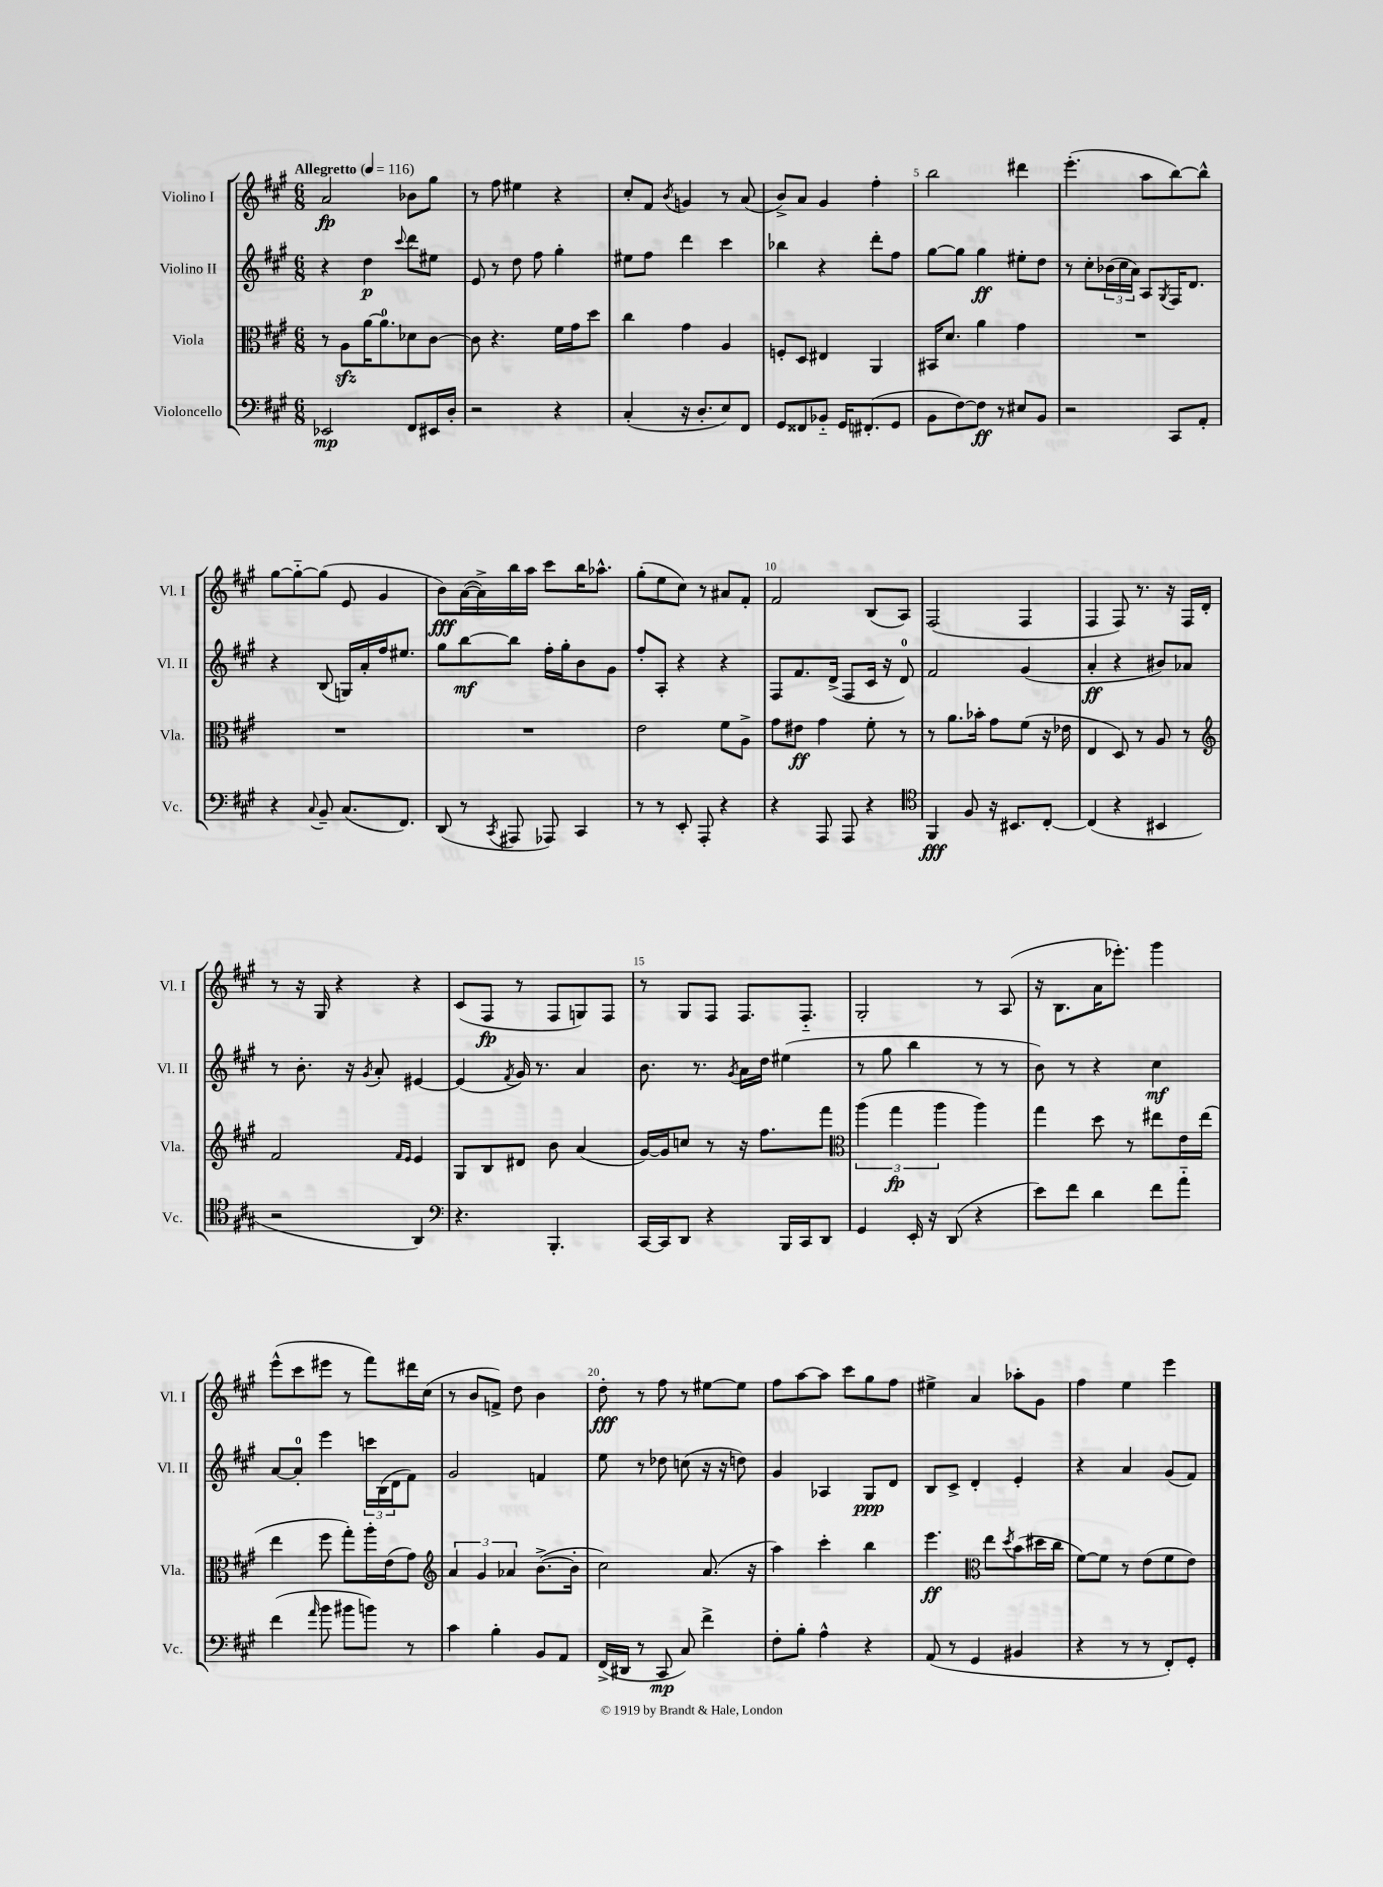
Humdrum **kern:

**kern	**dynam	**kern	**dynam	**kern	**dynam	**kern	**dynam
*part4	*part4	*part3	*part3	*part2	*part2	*part1	*part1
*staff4	*staff4	*staff3	*staff3	*staff2	*staff2	*staff1	*staff1
*I"Violoncello	*	*I"Viola	*	*I"Violino II	*	*I"Violino I	*
*I'Vc.	*	*I'Vla.	*	*I'Vl. II	*	*I'Vl. I	*
*clefF4	*	*clefC3	*	*clefG2	*	*clefG2	*
*k[f#c#g#]	*	*k[f#c#g#]	*	*k[f#c#g#]	*	*k[f#c#g#]	*
*M6/8	*	*M6/8	*	*M6/8	*	*M6/8	*
*MM116	*	*MM116	*	*MM116	*	*MM116	*
=1	=1	=1	=1	=1	=1	=1	=1
!	!	!	!	!	!	!LO:TX:a:B:t=Allegretto	!
2EE-X/	mp	8r	.	4r	.	2a/	fp
.	.	8Azz\L	.	.	.	.	.
.	.	[16a\K	.	4dd\	p	.	.
.	.	8.a\]	.	.	.	.	.
.	.	.	.	8qqccc#/	.	.	.
8FF#/L	.	8d-X\	.	8ddd\L	.	8b-X\L	.
16EE#X/L	.	[8c#\J	.	8ee#X\J	.	8gg#\J	.
16D'/JJ	.	.	.	.	.	.	.
=2	=2	=2	=2	=2	=2	=2	=2
2r	.	8c#\]	.	8e/	.	8r	.
.	.	4.r	.	8r	.	8ff#\	.
.	.	.	.	8dd\	.	4ee#X\	.
.	.	.	.	8ff#\	.	.	.
4r	.	16f#\LL	.	4gg#'\	.	4r	.
.	.	16g#\J	.	.	.	.	.
.	.	8dd\J	.	.	.	.	.
=3	=3	=3	=3	=3	=3	=3	=3
(4C#'/	.	4cc#\	.	8ee#X\L	.	8cc#'/L	.
.	.	.	.	8ff#\J	.	8f#/J	.
.	.	.	.	.	.	8qb/	.
16r	.	4g#\	.	4ddd\	.	4gn/	.
8.D'/L	.	.	.	.	.	.	.
8E/)	.	4A/	.	4ccc#\	.	8r	.
8FF#/J	.	.	.	.	.	(8a/	.
=4	=4	=4	=4	=4	=4	=4	=4
8GG#/L	.	8Fn'/L	.	4bb-X\	.	8b^/L)	.
8FF##X/	.	8D/J	.	.	.	8a/J	.
8BB-X/J	.	4E#X/	.	4r	.	4g#/	.
16GG#/KL	.	.	.	.	.	.	.
(8.FF#X'/	.	.	.	.	.	.	.
.	.	4AA/	.	8ddd'\L	.	4ff#'\	.
8GG#/J	.	.	.	8ff#\J	.	.	.
=5	=5	=5	=5	=5	=5	=5	=5
8BB\L	.	16BB#X/KL	.	[8gg#\L	.	2bb\	.
.	.	8.d/J	.	.	.	.	.
[8F#\)	.	.	.	8gg#\J]	.	.	.
8F#\J]	ff	4a\	.	4gg#\	ff	.	.
8r	.	.	.	.	.	.	.
8E#X/L	.	4g#\	.	8ee#X'\L	.	4ddd#X\	.
8BB/J	.	.	.	8dd\J	.	.	.
=6	=6	=6	=6	=6	=6	=6	=6
2r	.	2.r	.	8r	.	(4.eee'\	.
.	.	.	.	8cc#'\L	.	.	.
.	.	.	.	(24b-X\L	.	.	.
.	.	.	.	24cc#\	.	.	.
.	.	.	.	24a\JJ)	.	.	.
.	.	.	.	8A/L	.	8aa\L	.
.	.	.	.	8qG#/	.	.	.
8CC#/L	.	.	.	16F#/K	.	[8bb\)	.
.	.	.	.	8.d/J	.	.	.
8AA'/J	.	.	.	.	.	8bb^^\J]	.
!!LO:LB:g=z
=7	=7	=7	=7	=7	=7	=7	=7
4r	.	2.r	.	4r	.	[8gg#\L	.
.	.	.	.	.	.	8gg#\_	.
8qqC#/	.	.	.	.	.	.	.
8BB~/	.	.	.	(8B/	.	(8gg#\J]	.
(8.C#/L	.	.	.	16Gn/LL)	.	8e/	.
.	.	.	.	16a'/	.	.	.
.	.	.	.	16ff#/J	.	4g#/	.
8.FF#/J)	.	.	.	8.ee#X/J	.	.	.
=8	=8	=8	=8	=8	=8	=8	=8
(8DD/	.	2.r	.	8gg#\L	.	8b\L)	fff
8r	.	.	.	[8bb\	mf	([16a\L	.
.	.	.	.	.	.	16a^\])	.
8qCC#/	.	.	.	.	.	.	.
8AAA#X/	.	.	.	8bb\J]	.	16bb\	.
.	.	.	.	.	.	16aa\JJ	.
8AAA-X/)	.	.	.	16ff#'\LL	.	8ccc#\L	.
.	.	.	.	16gg#'\J	.	.	.
4CC#/	.	.	.	8b\	.	16bb\K	.
.	.	.	.	.	.	8.aa-X^^\J	.
.	.	.	.	8g#\J	.	.	.
=9	=9	=9	=9	=9	=9	=9	=9
8r	.	2e\	.	8ff#'/L	.	(8gg#'\L	.
8r	.	.	.	8A'/J	.	8ee\	.
8EE'/	.	.	.	4r	.	8cc#\J)	.
8AAA'/	.	.	.	.	.	8r	.
4r	.	8f#\L	.	4r	.	8a#X/L	.
.	.	8A^\J	.	.	.	8f#'/J	.
=10	=10	=10	=10	=10	=10	=10	=10
4r	.	8g#\L	.	8F#/L	.	2f#/	.
.	.	8e#X\J	ff	8.f#/	.	.	.
8AAA/	.	4g#\	.	.	.	.	.
.	.	.	.	(16d^/Jk	.	.	.
8AAA/	.	.	.	8F#/L	.	.	.
4r	.	8f#'\	.	16c#/Jk	.	(8B/L	.
.	.	.	.	16r	.	.	.
.	.	8r	.	8d/)	.	8A/J)	.
=11	=11	=11	=11	=11	=11	=11	=11
*clefC4	*	*	*	*	*	*	*
4FF#/	fff	8r	.	2f#/	.	(2F#/	.
.	.	8.a\L	.	.	.	.	.
8F#/	.	.	.	.	.	.	.
.	.	16b-X'\Jk	.	.	.	.	.
16r	.	8g#\L	.	.	.	.	.
8.BB#X/L	.	.	.	.	.	.	.
.	.	(8f#\J	.	(4g#/	.	4F#/	.
[8C#'/J	.	16r	.	.	.	.	.
.	.	16e-X\	.	.	.	.	.
=12	=12	=12	=12	=12	=12	=12	=12
(4C#/]	.	4E/	.	4a'/	ff	4F#/	.
4r	.	8D/)	.	4r	.	8F#/)	.
.	.	8r	.	.	.	8.r	.
4BB#X/	.	8A/	.	8b#X/L)	.	.	.
.	.	.	.	.	.	16r	.
.	.	8r	.	8a-X/J	.	16F#/LL	.
.	.	.	.	.	.	16d'/JJ	.
!!LO:LB:g=z
=13	=13	=13	=13	=13	=13	=13	=13
*	*	*clefG2	*	*	*	*	*
2r	.	2f#/	.	8r	.	8r	.
.	.	.	.	8.b'\	.	16r	.
.	.	.	.	.	.	16G#/	.
.	.	.	.	.	.	4r	.
.	.	.	.	16r	.	.	.
.	.	.	.	8qg#/	.	.	.
.	.	.	.	8a'/	.	.	.
.	.	16qqf#/LL	.	.	.	.	.
.	.	16qqe/JJ	.	.	.	.	.
4AA/)	.	4e/	.	[4e#X/	.	4r	.
=14	=14	=14	=14	=14	=14	=14	=14
*clefF4	*	*	*	*	*	*	*
4.r	.	8G#/L	.	(4e#/]	.	(8c#/L	.
.	.	8B/	.	.	.	8F#/J	fp
.	.	.	.	8qf#/	.	.	.
.	.	8d#X/J	.	16g#/)	.	8r	.
.	.	.	.	8.r	.	.	.
4.BBB'/	.	8b\	.	.	.	8F#/L	.
.	.	(4a/	.	4a/	.	8Gn/)	.
.	.	.	.	.	.	8F#/J	.
=15	=15	=15	=15	=15	=15	=15	=15
[16CC#/LL	.	[16g#/LL)	.	8.b\	.	8r	.
16CC#/J]	.	16g#/J]	.	.	.	.	.
8DD/J	.	8ccn/J	.	.	.	8G#/L	.
.	.	.	.	8.r	.	.	.
4r	.	8r	.	.	.	8F#/J	.
.	.	.	.	8qg#/	.	.	.
.	.	16r	.	16a\LL	.	8.F#/L	.
.	.	8.ff#\L	.	16dd\JJ	.	.	.
16BBB/LL	.	.	.	(4ee#X\	.	.	.
16CC#/J	.	.	.	.	.	8.F#/J	.
8DD/J	.	8fff#\J	.	.	.	.	.
=16	=16	=16	=16	=16	=16	=16	=16
*	*	*clefC3	*	*	*	*	*
4GG#/	.	(6aa\	.	8r	.	2G#'/	.
.	.	.	.	8gg#\	.	.	.
.	.	6gg#\	fp	.	.	.	.
16EE'/	.	.	.	4bb\	.	.	.
16r	.	.	.	.	.	.	.
.	.	6aa\	.	.	.	.	.
(8DD/	.	.	.	.	.	.	.
4r	.	4aa\)	.	8r	.	8r	.
.	.	.	.	8r	.	(8A/	.
=17	=17	=17	=17	=17	=17	=17	=17
8e\L)	.	4gg#\	.	8b\)	.	16r	.
.	.	.	.	.	.	8.B\L	.
8f#\J	.	.	.	8r	.	.	.
4d\	.	8dd\	.	4r	.	16a\K	.
.	.	.	.	.	.	8.eee-X'\J)	.
.	.	8r	.	.	.	.	.
8f#\L	.	8ee#X\L	.	4cc#\	mf	4ggg#\	.
8a\J	.	16e\L	.	.	.	.	.
.	.	(16ee#\JJ	.	.	.	.	.
!!LO:LB:g=z
=18	=18	=18	=18	=18	=18	=18	=18
(4f#\	.	4ee\	.	[8a/L	.	(8eee^^\L	.
.	.	.	.	8a'/J]	.	8ccc#\	.
16qqa/	.	.	.	.	.	.	.
8b\	.	8ff#\	.	4eee\	.	8eee#X\J	.
8b#X\L	.	8gg#'\L)	.	.	.	8r	.
8bn\J)	.	16aa'\L	.	24cccn\LL	.	8fff#\L)	.
.	.	.	.	(24B\	.	.	.
.	.	(16e\J	.	.	.	.	.
.	.	.	.	24d\J	.	.	.
8r	.	8g#\J)	.	8f#\J)	.	16ddd#X\L	.
.	.	.	.	.	.	(16cc#\JJ	.
=19	=19	=19	=19	=19	=19	=19	=19
*	*	*clefG2	*	*	*	*	*
4c#\	.	6a/	.	2g#/	.	8r	.
.	.	.	.	.	.	8b/L	.
.	.	6g#/	.	.	.	.	.
4B'\	.	.	.	.	.	8fn^/J)	.
.	.	6a-X/	.	.	.	.	.
.	.	.	.	.	.	8dd\	.
8BB/L	.	([8.b^\L	.	4fn/	.	4b\	.
8AA/J	.	.	.	.	.	.	.
.	.	16b'\Jk]	.	.	.	.	.
=20	=20	=20	=20	=20	=20	=20	=20
(16FF#^/LL	.	2cc#\)	.	8ee\	.	8dd'\	fff
16DD#X/JJ	.	.	.	.	.	.	.
8r	.	.	.	8r	.	8r	.
8CC#/	mp	.	.	8dd-X\	.	8ff#\	.
8C#/)	.	.	.	(8ccn\	.	8r	.
4f#^\	.	(8.a/	.	16r	.	[8ee#X\L	.
.	.	.	.	16r	.	.	.
.	.	.	.	8ddn\)	.	8ee#\J]	.
.	.	16r	.	.	.	.	.
=21	=21	=21	=21	=21	=21	=21	=21
8F#'\L	.	4aa\)	.	4g#/	.	8ff#\L	.
8B'\J	.	.	.	.	.	[8aa\	.
4A^^\	.	4ccc#'\	.	4A-X/	.	8aa\J]	.
.	.	.	.	.	.	8ccc#\L	.
4r	.	4bb\	.	8G#/L	ppp	8gg#\	.
.	.	.	.	8d/J	.	8ff#\J	.
=22	=22	=22	=22	=22	=22	=22	=22
(8AA/	.	4.eee\	ff	8B/L	.	4ee#X^\	.
8r	.	.	.	8c#^/J	.	.	.
4GG#/	.	.	.	4d'/	.	4a/	.
*	*	*clefC3	*	*	*	*	*
.	.	8ee\L	.	.	.	.	.
.	.	8qdd/	.	.	.	.	.
4BB#X/	.	(8b\	.	4e'/	.	8aa-X'\L	.
.	.	16dd#X\L	.	.	.	8g#\J	.
.	.	16cc#\JJ	.	.	.	.	.
=23	=23	=23	=23	=23	=23	=23	=23
4r	.	[8f#\L)	.	4r	.	4ff#\	.
.	.	8f#\J]	.	.	.	.	.
8r	.	8r	.	4a/	.	4ee\	.
8r	.	(8e\L	.	.	.	.	.
8FF#'/L)	.	8f#\	.	(8g#/L	.	4eee\	.
8GG#'/J	.	8e\J)	.	8f#/J)	.	.	.
==	==	==	==	==	==	==	==
*-	*-	*-	*-	*-	*-	*-	*-
